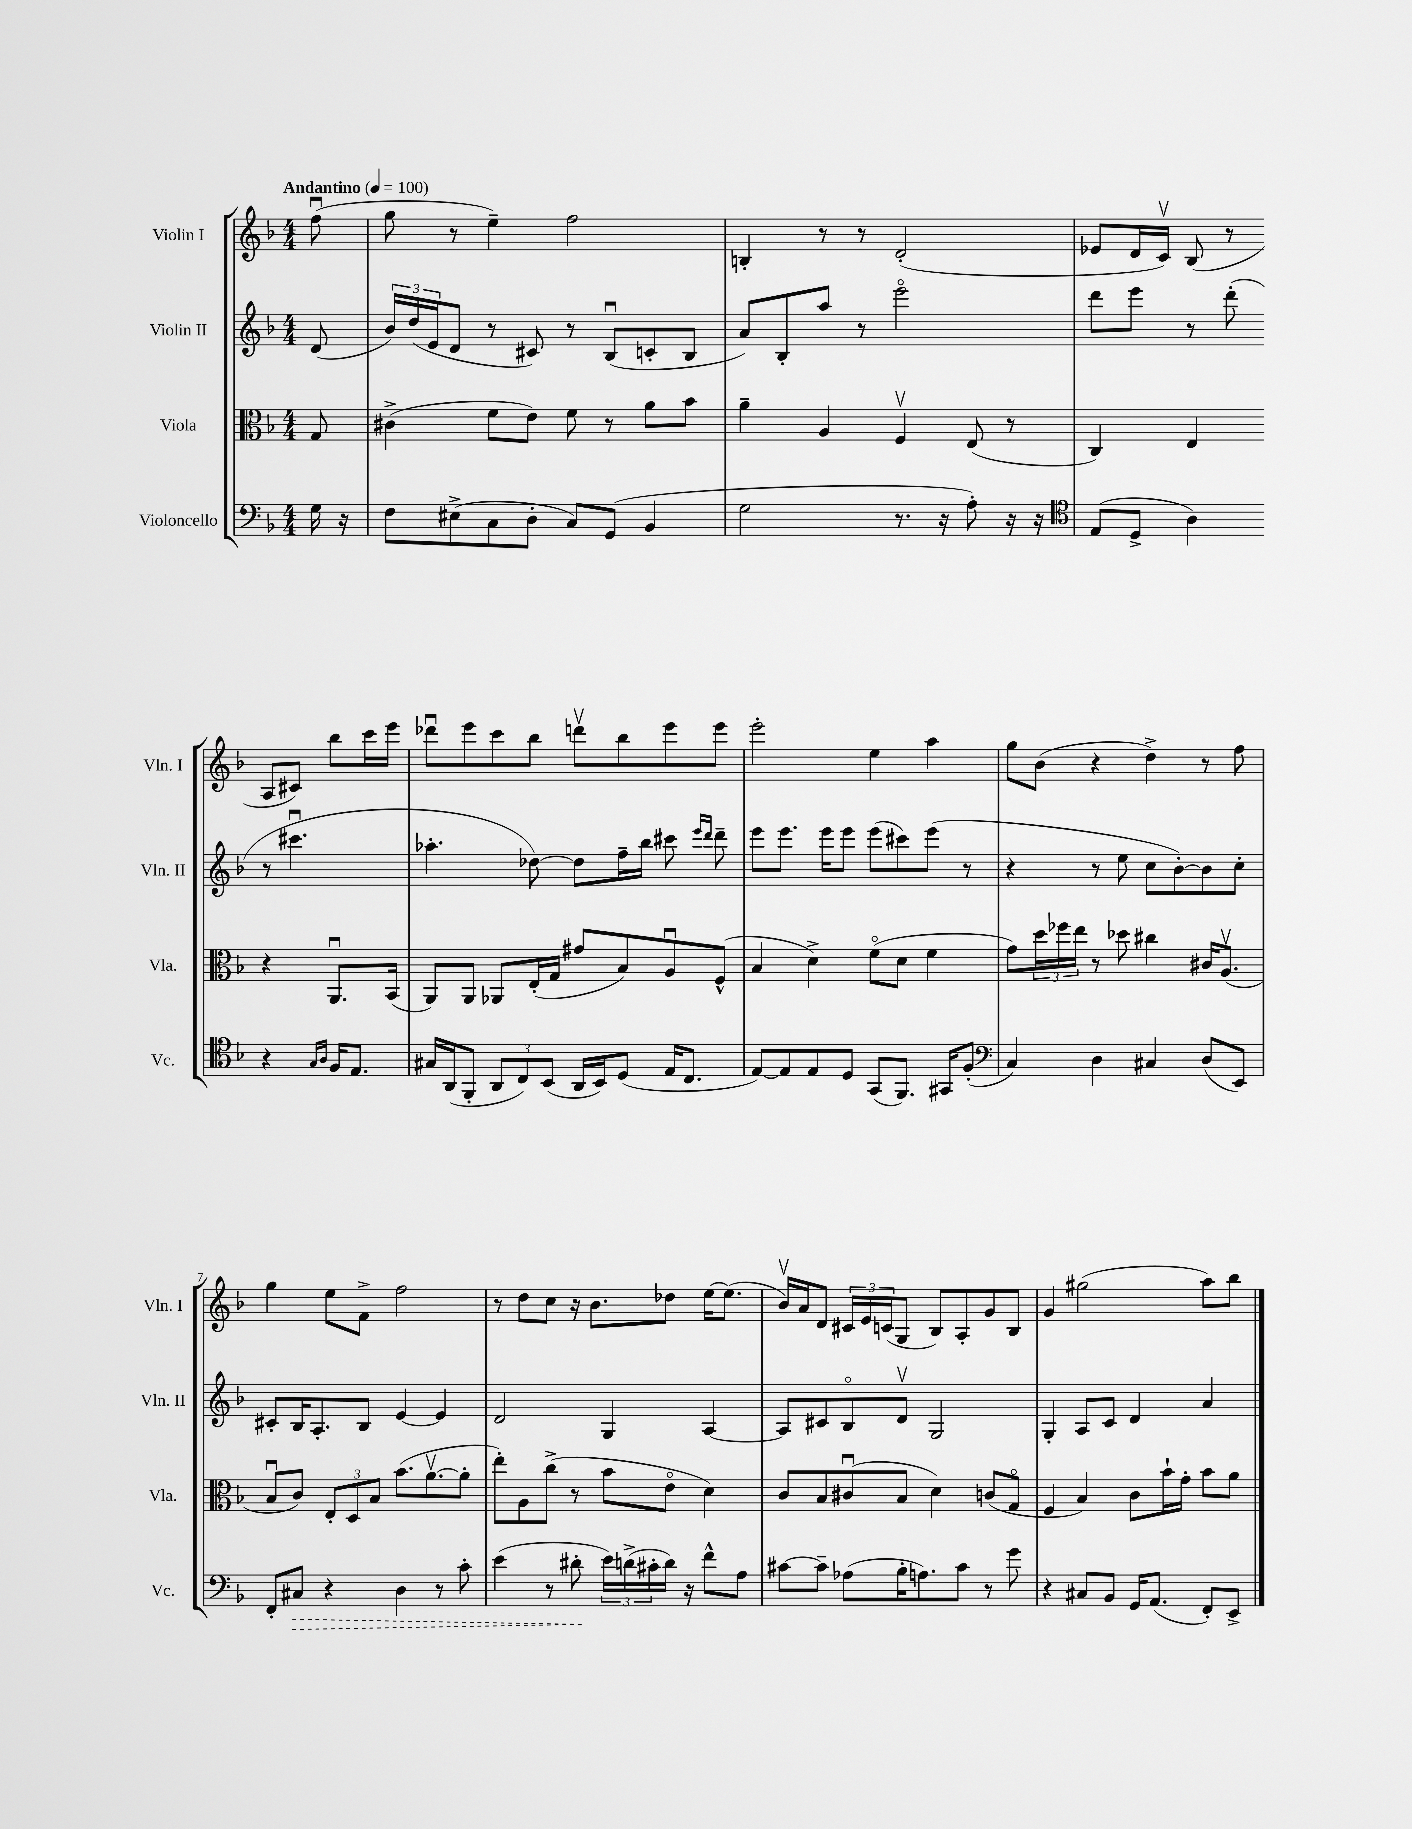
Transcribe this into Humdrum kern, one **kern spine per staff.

**kern	**dynam	**kern	**kern	**kern
*part4	*part4	*part3	*part2	*part1
*staff4	*staff4	*staff3	*staff2	*staff1
*I"Violoncello	*	*I"Viola	*I"Violin II	*I"Violin I
*I'Vc.	*	*I'Vla.	*I'Vln. II	*I'Vln. I
*clefF4	*	*clefC3	*clefG2	*clefG2
*k[b-]	*	*k[b-]	*k[b-]	*k[b-]
*M4/4	*	*M4/4	*M4/4	*M4/4
*MM100	*	*MM100	*MM100	*MM100
=	=	=	=	=
!	!	!	!	!LO:TX:a:B:t=Andantino
16G\	.	8G/	(8d/	(8ffu\
16r	.	.	.	.
=1	=1	=1	=1	=1
8F\L	.	(4c#X^\	24b-/LL)	8gg\
.	.	.	(24dd/	.
.	.	.	24e/J	.
(8E#X^\	.	.	8d/J	8r
8C\	.	8f\L	8r	4ee~\)
8D'\J	.	8e\J)	8c#X/)	.
8C/L)	.	8f\	8r	2ff\
(8GG/J	.	8r	(8B-u/L	.
4BB-/	.	8a\L	8cn'/	.
.	.	8b-\J	8B-/J	.
=2	=2	=2	=2	=2
2G\	.	4a~\	8a/L)	4Bn'/
.	.	.	8B-'/	.
.	.	4A/	8aa/J	8r
.	.	.	8r	8r
8.r	.	4Fv/	2eee\	(2d'/
16r	.	.	.	.
8A'\)	.	(8E/	.	.
16r	.	8r	.	.
16r	.	.	.	.
=3	=3	=3	=3	=3
*clefC4	*	*	*	*
(8E/L	.	4C/)	8ddd\L	8e-X/L
8D^/J	.	.	8eee\J	16d/L
.	.	.	.	16cv/JJ)
4A\)	.	4E/	8r	(8B-/
.	.	.	(8ddd'\	8r
4r	.	4r	8r	8A/L
.	.	.	4.ccc#Xu\	8c#X/J)
16qqG/LL	.	.	.	.
16qqA/JJ	.	.	.	.
16F/KL	.	8.AAu/L	.	8bb-\L
8.E/J	.	.	.	.
.	.	.	.	16ccc\L
.	.	(16BB-/Jk	.	16eee\JJ
!!LO:LB:g=z
=4	=4	=4	=4	=4
16G#X/LL	.	8AA/L)	4.aa-X'\	8ddd-Xu\L
(16AA/J	.	.	.	.
8FF'/J	.	8AA/J	.	8eee\
12AA/L	.	8AA-X/L	.	8ccc\
12C/)	.	.	.	.
.	.	(16E'/L	[8dd-X\)	8bb-\J
(12BB-/J	.	.	.	.
.	.	16G/JJ	.	.
16AA/LL	.	8g#X/L	8dd-\L]	8dddnv\L
16BB-/J)	.	.	.	.
(8D/J	.	8B-/)	16ff~\L	8bb-\
.	.	.	16bb-\JJ	.
16E/KL	.	8Au/	8ccc#X\	8eee\
8.C/J	.	.	.	.
.	.	.	16qqeee/LL	.
.	.	.	16qqddd/JJ	.
.	.	(8F^^/J	8ddd~\	8eee\J
=5	=5	=5	=5	=5
[8E/L)	.	4B-/	8eee\L	2eee'\
8E/]	.	.	8.eee\J	.
8E/	.	4d^\)	.	.
.	.	.	16eee\KL	.
8D/J	.	.	8eee\J	.
(8GG/L	.	(8f\L	(8eee\L	4ee\
8.FF/J)	.	8d\J	8ccc#X\)	.
.	.	4f\	(8eee\J	4aa\
16GG#X/KL	.	.	.	.
(8F'/J	.	.	8r	.
=6	=6	=6	=6	=6
*clefF4	*	*	*	*
4C/)	.	8g\L)	4r	8gg\L
.	.	24dd\L	.	(8b-\J
.	.	24ff-X\	.	.
.	.	24ee\JJ	.	.
4D\	.	8r	8r	4r
.	.	8dd-X\	8ee\	.
4C#X/	.	4cc#X\	8cc\L	4dd^\)
.	.	.	[8b-'\)	.
(8D/L	.	16c#X/KL	8b-\]	8r
.	.	(8.Av/J	.	.
8EE/J)	.	.	8cc'\J	8ff\
!!LO:LB:g=z
=7	=7	=7	=7	=7
8FF'/L	.	8B-u/L	8c#X'/L	4gg\
!	!LO:HP:b	!	!	!
8C#X/J	>	8c/J)	16B-/K	.
.	.	.	8.A'/	.
4r	.	12E'/L	.	8ee\L
.	.	12D/	.	.
.	.	.	8B-/J	8f^\J
.	.	12B-/J	.	.
4D\	.	(8.b-\L	[4e/	2ff\
.	.	[8.av\	.	.
8r	.	.	4e/]	.
8c'\	.	8a'\J]	.	.
=8	=8	=8	=8	=8
(4e\	.	8ee'\L)	2d/	8r
.	.	8A\	.	8dd\L
8r	.	(8cc^\J	.	8cc\J
8d#X'\	.	8r	.	16r
.	.	.	.	8.b-\L
24e\LL)	]	8b-\L	4G/	.
(24dn^\	.	.	.	.
24c#X'\	.	.	.	.
16d\JJ)	.	8e\J	.	8dd-X\J
16r	.	.	.	.
8f^^\L	.	4d\)	[4A/	[16ee\KL
.	.	.	.	(8.ee\J]
8A\J	.	.	.	.
=9	=9	=9	=9	=9
[8c#X\L	.	8c/L	8A/L]	16b-v/LL)
.	.	.	.	16a/J
8c#~\J]	.	8B-/	8c#X/	8d/J
(8A-X\L	.	(8c#Xu/	8B-/	24c#X/LL
.	.	.	.	24e/
.	.	.	.	(24cn/J
16B-'\K	.	8B-/J	8dv/J	8G/J
8.An\)	.	.	.	.
.	.	4d\)	2G/	8B-/L)
8c#\J	.	.	.	8A'/
8r	.	(8cn/L	.	8g/
8g\	.	8G/J	.	8B-/J
=10	=10	=10	=10	=10
4r	.	4F/	4G'/	4g/
8C#X/L	.	4B-/)	8A/L	(2gg#X\
8BB-/J	.	.	8c/J	.
16GG/KL	.	8c\L	4d/	.
(8.AA/J	.	.	.	.
.	.	16b-`\L	.	.
.	.	16g'\JJ	.	.
8FF'/L)	.	8b-\L	4a/	8aa\L)
8EE^/J	.	8a\J	.	8bb-\J
==	==	==	==	==
*-	*-	*-	*-	*-
